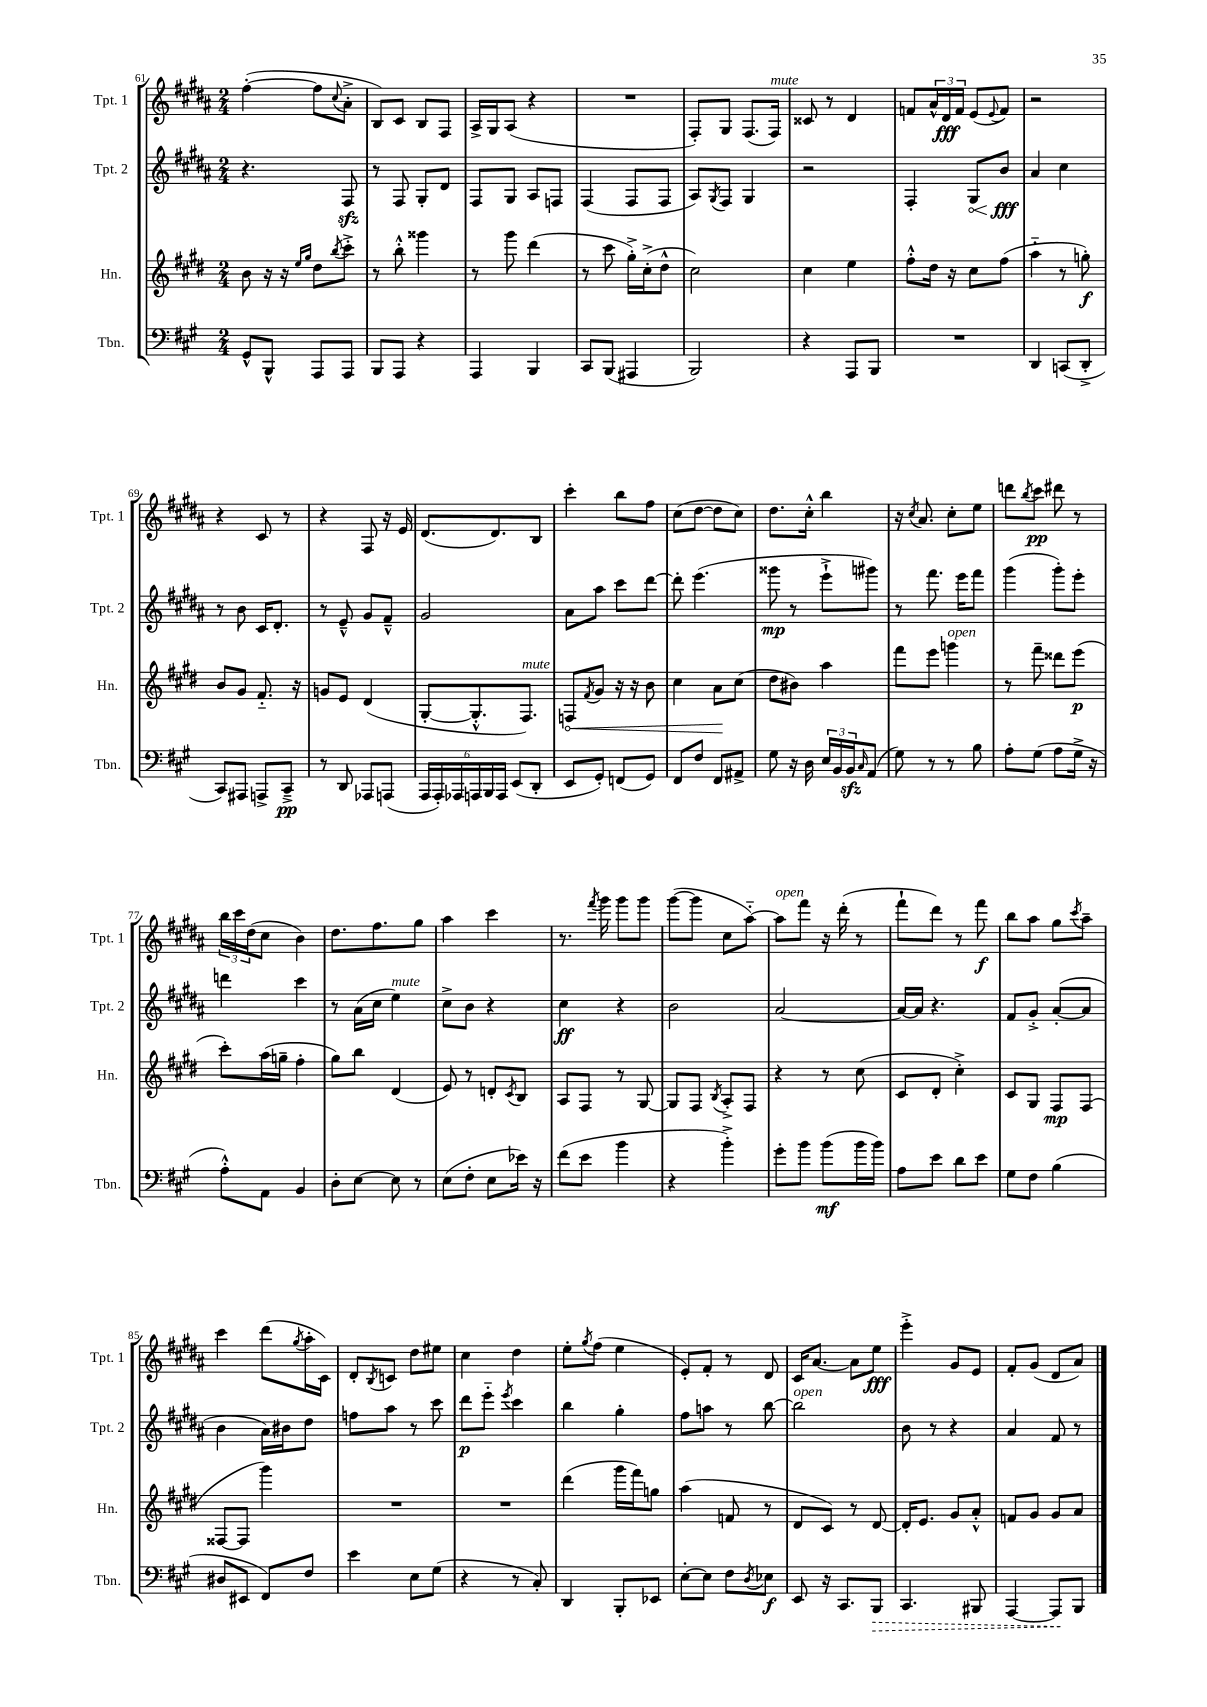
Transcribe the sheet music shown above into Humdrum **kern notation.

**kern	**kern	**kern	**kern
*staff4	*staff3	*staff2	*staff1
*clefF4	*clefG2	*clefG2	*clefG2
*k[f#c#g#]	*k[f#c#g#d#]	*k[f#c#g#d#a#]	*k[f#c#g#d#a#]
*M2/4	*M2/4	*M2/4	*M2/4
8GG#^^	8b	4.r	([4ff#'
8BBB^^	16r	.	.
.	16r	.	.
.	16qqee	.	.
.	16qqgg#	.	.
8AAA	8dd#	.	8ff#]
.	8qbb	.	8qqcc#
8AAA	8ccc#'^	8F#	8a#'^
=	=	=	=
8BBB	8r	8r	8B)
8AAA	8bb'^^	8F#	8c#
4r	4ggg##	8G#'	8B
.	.	8d#	8F#
=	=	=	=
4AAA	8r	8F#	16A#^
.	.	.	16G#
.	8ggg#	8G#	(8A#
4BBB	(4ddd#	8A#	4r
.	.	8F	.
=	=	=	=
8CC#	8r	(4F#	2r
(8BBB	8ccc#	.	.
4AAA#	16gg#'^)	8F#	.
.	(16cc#'^	.	.
.	8dd#^^	8F#	.
=	=	=	=
2BBB)	2cc#)	8A#)	8F#')
.	.	8qG#	.
.	.	8F#	8G#
.	.	4G#	(8.F#
.	.	.	16F#)
=	=	=	=
4r	4cc#	2r	8c##
.	.	.	8r
8AAA	4ee	.	4d#
8BBB	.	.	.
=	=	=	=
2r	8ff#'^^	4F#'	8f
.	16dd#	.	24a#^^
.	.	.	24d#
.	16r	.	.
.	.	.	24f
.	8cc#	8G#	(8e
.	.	.	8qqe
.	(8ff#	8b	8f)
=	=	=	=
4DD	4aa'~	4a#	2r
(8CC	8r	4cc#	.
8DD'^	8gg')	.	.
=	=	=	=
8CC#)	8b	8r	4r
8AAA#	8g#	8b	.
8AAA^	8.f#'~	16c#	8c#
.	.	8.d#'	.
8CC#~^	.	.	8r
.	16r	.	.
=	=	=	=
8r	8g	8r	4r
8DD	8e	8e~^^	.
8AAA-	(4d#	8g#	8F#
(8AAA	.	8f#~^^	16r
.	.	.	16e
=	=	=	=
24AAA	[8G#'	2g#	(8.d#
24AAA')	.	.	.
24AAA-	.	.	.
24AAA	8.G#'^^]	.	.
24BBB	.	.	.
.	.	.	8.d#)
24AAA	.	.	.
(8EE	.	.	.
.	8.F#)	.	.
8DD'	.	.	8B
=	=	=	=
8EE	8F	8a#	4ccc#'
.	8qf#	.	.
8GG#')	8g#	8aa#	.
(8FF	16r	8ccc#	8bb
.	16r	.	.
8GG#)	8b	[8ddd#	8ff#
=	=	=	=
8FF#	4cc#	8ddd#']	(8cc#
8F#	.	(4.eee	[8dd#
8FF#	8a	.	8dd#]
8AA#^	(8cc#	.	8cc#)
=	=	=	=
8G#	8dd#	8ggg##	8.dd#
16r	8b#)	8r	.
16D	.	.	16cc#'^^
24E	4aa	8eee`^	4bb
24BB	.	.	.
24BB	.	.	.
16qqC#	.	.	.
(8AA	.	8ggg#)	.
=	=	=	=
8G#)	8fff#	8r	16r
.	.	.	8qcc#
.	.	.	8.a#
8r	8eee	8.fff#	.
8r	4ggg	.	8cc#'
.	.	16eee	.
8B	.	8fff#	8ee
=	=	=	=
8A'	8r	(4ggg#	8ddd
.	.	.	8qbb
(8G#	8fff#~	.	8ccc#
8A	8ddd##	8ggg#')	8ddd#
16G#^	(8eee	8eee'	8r
16r	.	.	.
=	=	=	=
8A'^^)	8ccc#')	4ddd	24bb
.	.	.	24ccc#
.	.	.	(24dd#
8AA	(16aa	.	8cc#
.	16gg~	.	.
4BB	4ff#'	4ccc#	4b)
=	=	=	=
8D'	8gg#)	8r	8.dd#
[8E	8bb	(16a#	.
.	.	16cc#	8.ff#
8E]	(4d#	4ee)	.
8r	.	.	8gg#
=	=	=	=
(8E	8e)	8cc#^	4aa#
8F#'	8r	8b	.
8E	8d'	4r	4ccc#
.	8qc#	.	.
16e-)	8B	.	.
16r	.	.	.
=	=	=	=
(8f#	8A	4cc#	8.r
8e	8F#	.	.
.	.	.	8qfff#
.	.	.	16ggg#
4b	8r	4r	8ggg#
.	[8G#	.	8ggg#
=	=	=	=
4r	8G#]	2b	([8ggg#
.	8F#	.	8ggg#]
.	8qB	.	.
4b'^)	8A'^	.	8cc#
.	8F#	.	[8aa#'~)
=	=	=	=
8g#'	4r	[2a#	8aa#]
8b	.	.	8fff#
(8b	8r	.	16r
.	.	.	(16ddd#'
16b	(8cc#	.	8r
16b)	.	.	.
=	=	=	=
8A	8c#	16a#_	8fff#`
.	.	16a#]	.
8e	8d#'	4.r	8ddd#)
8d	4cc#'^)	.	8r
8e	.	.	8fff#
=	=	=	=
8G#	8c#	8f#	8bb
8F#	8G#	8g#'^	8aa#
(4B	8F#	([8a#'	8gg#
.	.	.	8qccc#
.	(8F#	8a#]	8aa#~
=	=	=	=
8D#	[8F##	4b	4ccc#
8EE#	8F##]	.	.
8FF#)	4ggg#)	16a#)	(8ddd#
.	.	16b#	.
.	.	.	8qgg#
8F#	.	8dd#	16aa#'
.	.	.	16c#)
=	=	=	=
4e	2r	8ff	8d#'
.	.	.	8qB
.	.	8aa#	8c
8E	.	8r	8dd#
(8G#	.	8ccc#	8ee#
=	=	=	=
4r	2r	8ddd#	4cc#
.	.	8eee'~	.
.	.	8qeee	.
8r	.	4ccc#	4dd#
8C#')	.	.	.
=	=	=	=
4DD	(4ddd#	4bb	8ee'
.	.	.	8qgg#
.	.	.	(8ff#
8BBB'	16ggg#	4gg#'	4ee
.	16fff#)	.	.
8EE-	8gg	.	.
=	=	=	=
[8E'	(4aa	8ff#	8e')
8E]	.	8aa	8f#'
8F#	8f	8r	8r
8qD	.	.	.
8E-	8r	[8bb	8d#
=	=	=	=
8EE	8d#	2bb]	16c#
.	.	.	[8.a#
16r	8c#)	.	.
8.CC#	.	.	.
.	8r	.	8a#]
8BBB	[8d#	.	8ee
=	=	=	=
4.CC#	16d#']	8b	4eee'^
.	8.e	.	.
.	.	8r	.
.	8g#	4r	8g#
8BBB#	8a'^^	.	8e
=	=	=	=
[4AAA	8f	4a#	8f#'
.	8g#	.	(8g#
8AAA]	8g#	8f#	8d#
8BBB	8a	8r	8a#)
==	==	==	==
*-	*-	*-	*-
